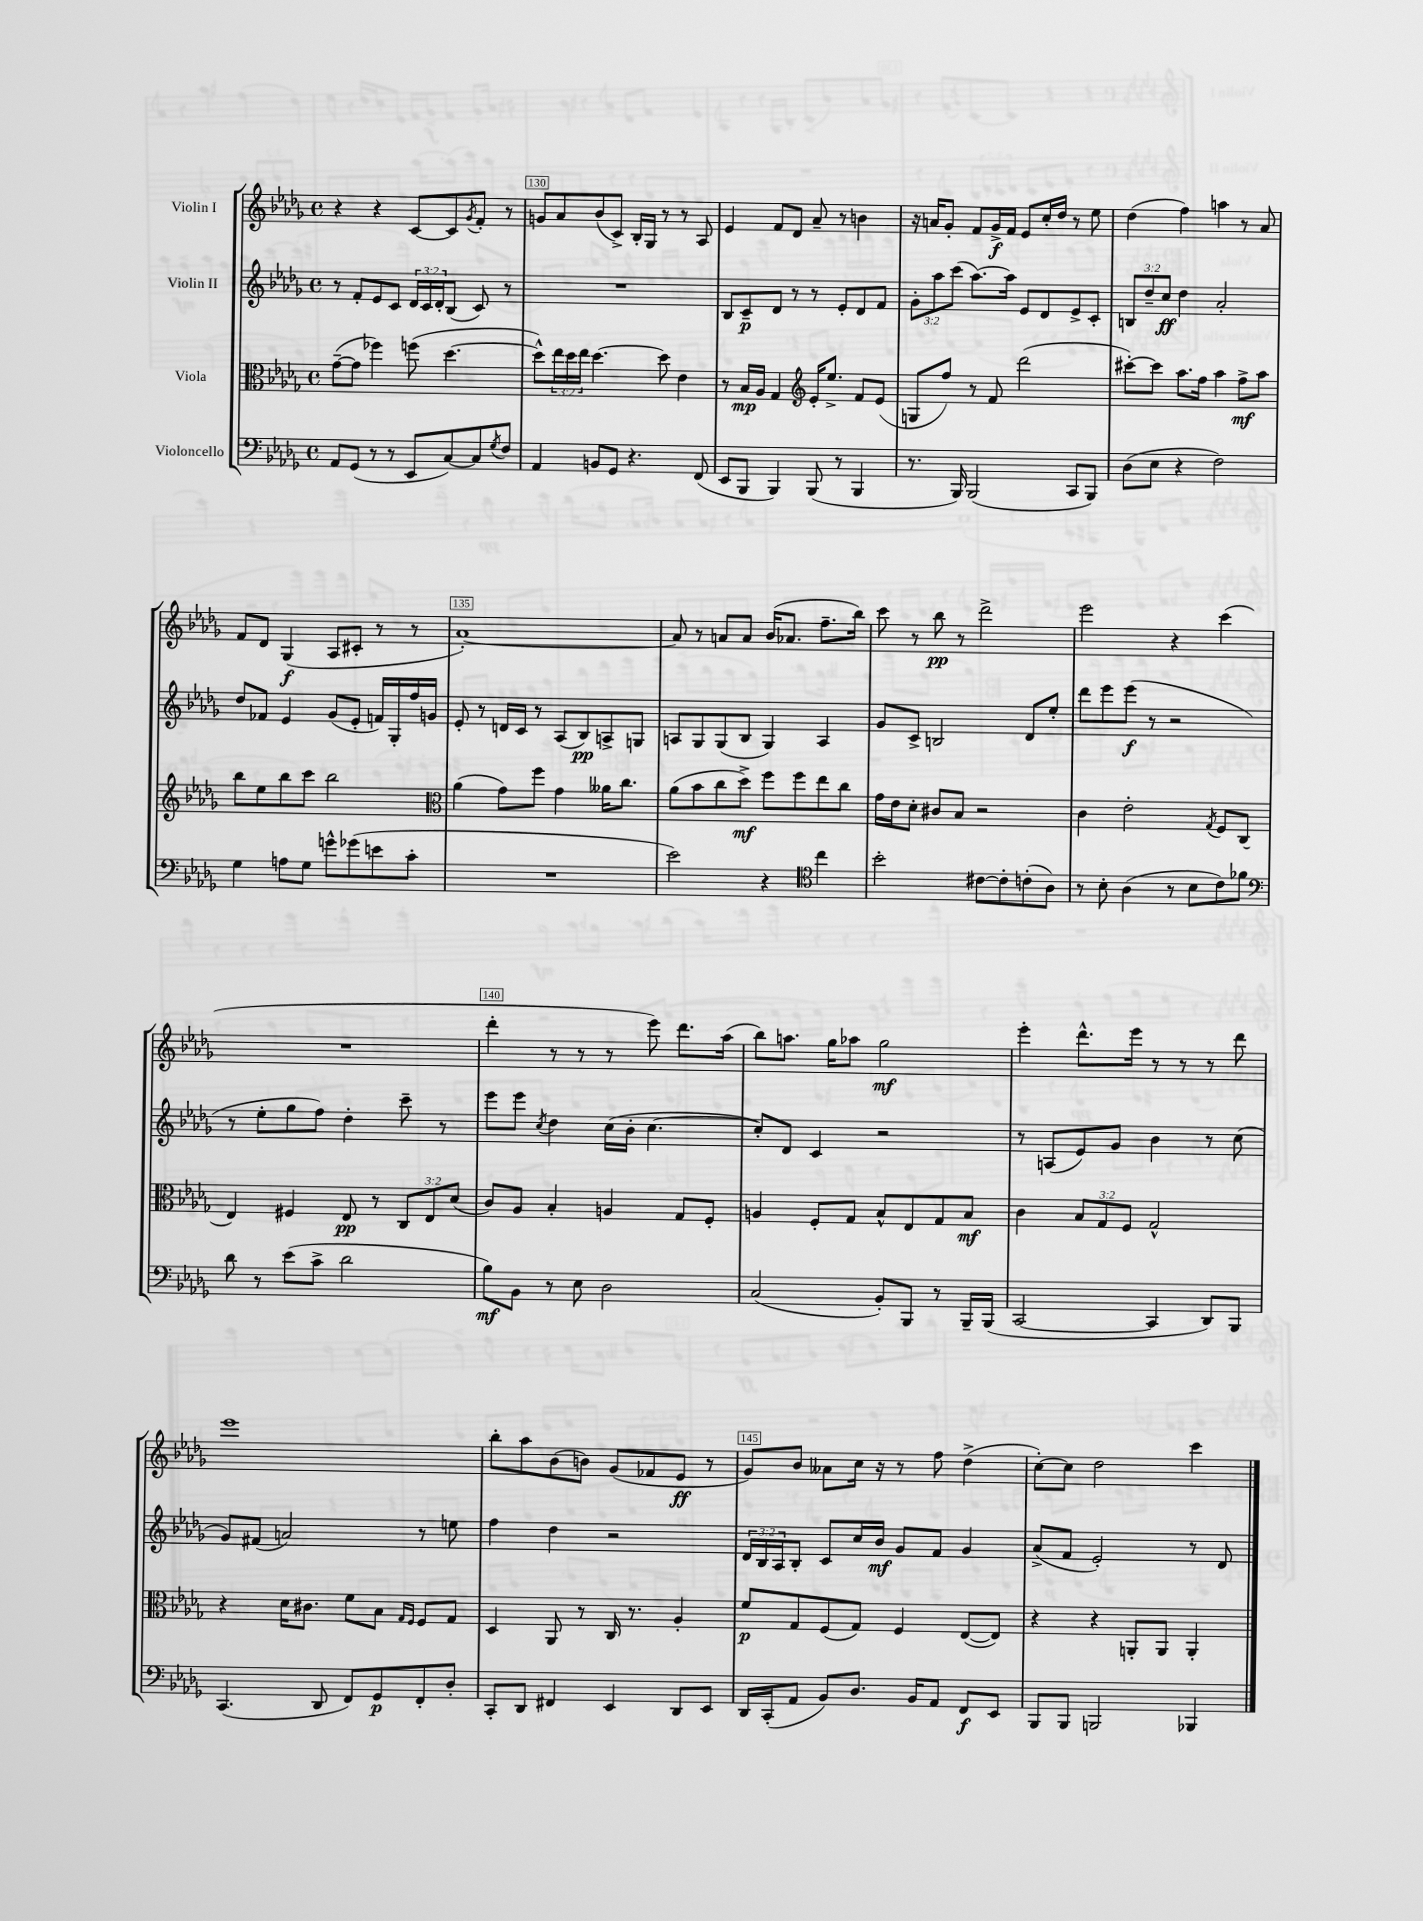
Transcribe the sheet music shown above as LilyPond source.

<<
\new StaffGroup <<
\new Staff = "s0" \with { instrumentName = "Violin I" } {
    \clef treble \key des \major \defaultTimeSignature \time 4/4
    r4 r4 c'8~ c'8 \acciaccatura { ges'8 } f'8-. r8 |
    g'8 aes'8 bes'8( c'8->) bes16-. ges16 r8 r8 aes8 |
    ees'4 f'8 des'8 aes'8-- r8 b'4 |
    r16 a'16 ges'8-. f'8 ges'16->\f f'16 ees'8 c''16-. des''16 r8 ees''8 |
    des''4( f''4) a''4 r8 aes'8 |
    f'8 des'8 ges4\f( aes8 cis'8-. r8 r8 |
    aes'1~-.) |
    aes'8 r8 a'8 a'8 bes'16( aes'8. f''8.-- bes''16) |
    c'''8 r8 bes''8\pp r8 des'''2-> |
    ees'''2 r4 c'''4( |
    R1 |
    des'''4-. r8 r8 r8 ees'''8) des'''8. aes''16( |
    bes''8) a''8. ges''16 aes''8 ges''2\mf |
    ees'''4-. des'''8.-^ ees'''16 r8 r8 r8 des'''8 |
    ees'''1 |
    bes''8-. aes''8 bes'8( b'8) ges'8( fes'8 ees'8\ff r8 |
    ges'8) bes'8 aeses'8 c''16 r16 r8 f''8 des''4->( |
    c''8~-.) c''8 des''2 c'''4 \bar "|." |
}
\new Staff = "s1" \with { instrumentName = "Violin II" } {
    \clef treble \key des \major \defaultTimeSignature \time 4/4 \override Staff.TupletNumber.text = #tuplet-number::calc-fraction-text
    r8 f'8-. ees'8 c'8 \tuplet 3/2 { des'16 c'16 des'16-. } bes8( c'8) r8 |
    R1 |
    bes8 c'8--\p des'8 r8 r8 ees'8-. des'8 f'8 |
    \tuplet 3/2 { ges'8-. aes''8 c'''8( } aes''8.~) aes''16 ees'8 des'8 ees'8-> c'8-. |
    \tuplet 3/2 { b8 des''8-- c''8\ff } des''4 aes'2-. |
    des''8 fes'8 ees'4 ges'8( ees'8-. f'16) ges16-. f''16 g'16 |
    ees'8-. r8 d'16 c'16 r8 aes8( bes8\pp) a8-> g8 |
    a8 ges8 ges8( bes8 ges4) a4 |
    ges'8 c'8-> b2 des'8 ees''8-. |
    des'''8 ees'''8 ees'''8\f( r8 r2 |
    r8 ees''8-. ges''8 f''8) des''4-. c'''8-- r8 |
    ees'''8 ees'''8 \acciaccatura { c''8 } des''4 c''16( bes'16-. c''4.~ |
    c''8-.) des'8 c'4 r2 |
    r8 a8( ees'8) ges'8 bes'4 r8 c''8( |
    ges'8) fis'8( a'2) r8 e''8 |
    f''4 des''4 r2 |
    \tuplet 3/2 { des'16 bes16 aes16 } bes8-. c'8 c''16 bes'16\mf ges'8 f'8 ges'4 |
    aes'8->( f'8 ees'2-.) r8 des'8 \bar "|." |
}
\new Staff = "s2" \with { instrumentName = "Viola" } {
    \clef alto \key des \major \defaultTimeSignature \time 4/4 \override Staff.TupletNumber.text = #tuplet-number::calc-fraction-text
    ges'8~--( ges'8 fes''4) f''8( des''4.~ |
    des''8-^) \tuplet 3/2 { ees''16 des''16 ees''16 } des''4.~ des''8 ees'4 |
    r8 bes16\mp aes16 ges4 \clef treble ees'16-. ees''8.-> f'8 ees'8( |
    g8 f''8) r8 f'8 des'''2( |
    cis'''8~-.) cis'''8 aes''8. f''16 aes''4 f''8->\mf aes''8 |
    bes''8 ees''8 bes''8 c'''8 bes''2 |
    \clef alto aes'4( ges'8) f''8 ges'4 aeses'16 c''8. |
    aes'8( bes'8 c''8 des''8->\mf) f''8 f''8 ees''8 c''8 |
    ges'16 ees'16 des'8-. cis'8 bes8 r2 |
    c'4 ees'2-. \acciaccatura { ges8 } f8 c8( |
    ees4) fis4 ees8\pp r8 \tuplet 3/2 { c8 ees8 des'8( } |
    c'8) aes8 bes4-. a4 ges8 f8-. |
    a4 f8-. ges8 bes8-^ ees8 ges8 bes8\mf |
    c'4 \tuplet 3/2 { bes8 ges8 f8 } ges2-^ |
    r4 des'16 cis'8. f'8 bes8 \grace { ges16 f16 } f8 ges8 |
    des4 aes,8 r8 c16 r8. aes4-. |
    f'8\p ges8 f8( ges8) f4 ees8~( ees8) |
    r4 r4 a,8-. a,8 a,4-. \bar "|." |
}
\new Staff = "s3" \with { instrumentName = "Violoncello" } {
    \clef bass \key des \major \defaultTimeSignature \time 4/4
    aes,8 ges,8( r8 r8 ees,8 c8~) c8 \acciaccatura { ges8 } f8 |
    aes,4 b,8 ges,8 r4. f,8( |
    ees,8 bes,,8 bes,,4) bes,,8( r8 bes,,4 |
    r8. bes,,16) bes,,2( c,8 bes,,8) |
    des8( ees8 r4 f2) |
    ges4 a8 ges8 g'8-^ ges'8( e'8 c'8-. |
    R1 |
    ees'2) r4 \clef tenor c''4 |
    bes'2-. cis'8~ cis'8-. c'8-.( aes8) |
    r8 bes8-. aes4( r8 bes8 c'8) fes'8 |
    \clef bass des'8 r8 ees'8( c'8-> des'2 |
    bes8\mf) bes,8 r8 ees8 des2 |
    c2( bes,8-.) bes,,8 r8 bes,,16-- bes,,16( |
    c,2~ c,4 des,8) bes,,8 |
    c,4.( des,8 f,8) ges,8\p f,8-. des8-. |
    c,8-. des,8 fis,4 ees,4 des,8 ees,8 |
    des,16 c,16-.( aes,8 bes,8) des8. bes,16 aes,8 f,8\f ees,8 |
    bes,,8 bes,,8 b,,2 bes,,4 \bar "|." |
}
>>
>>
\layout { \context { \Score currentBarNumber = #129 \override BarNumber.break-visibility = ##(#f #t #t) barNumberVisibility = #(every-nth-bar-number-visible 5) \override BarNumber.stencil = #(make-stencil-boxer 0.1 0.3 ly:text-interface::print) } }
